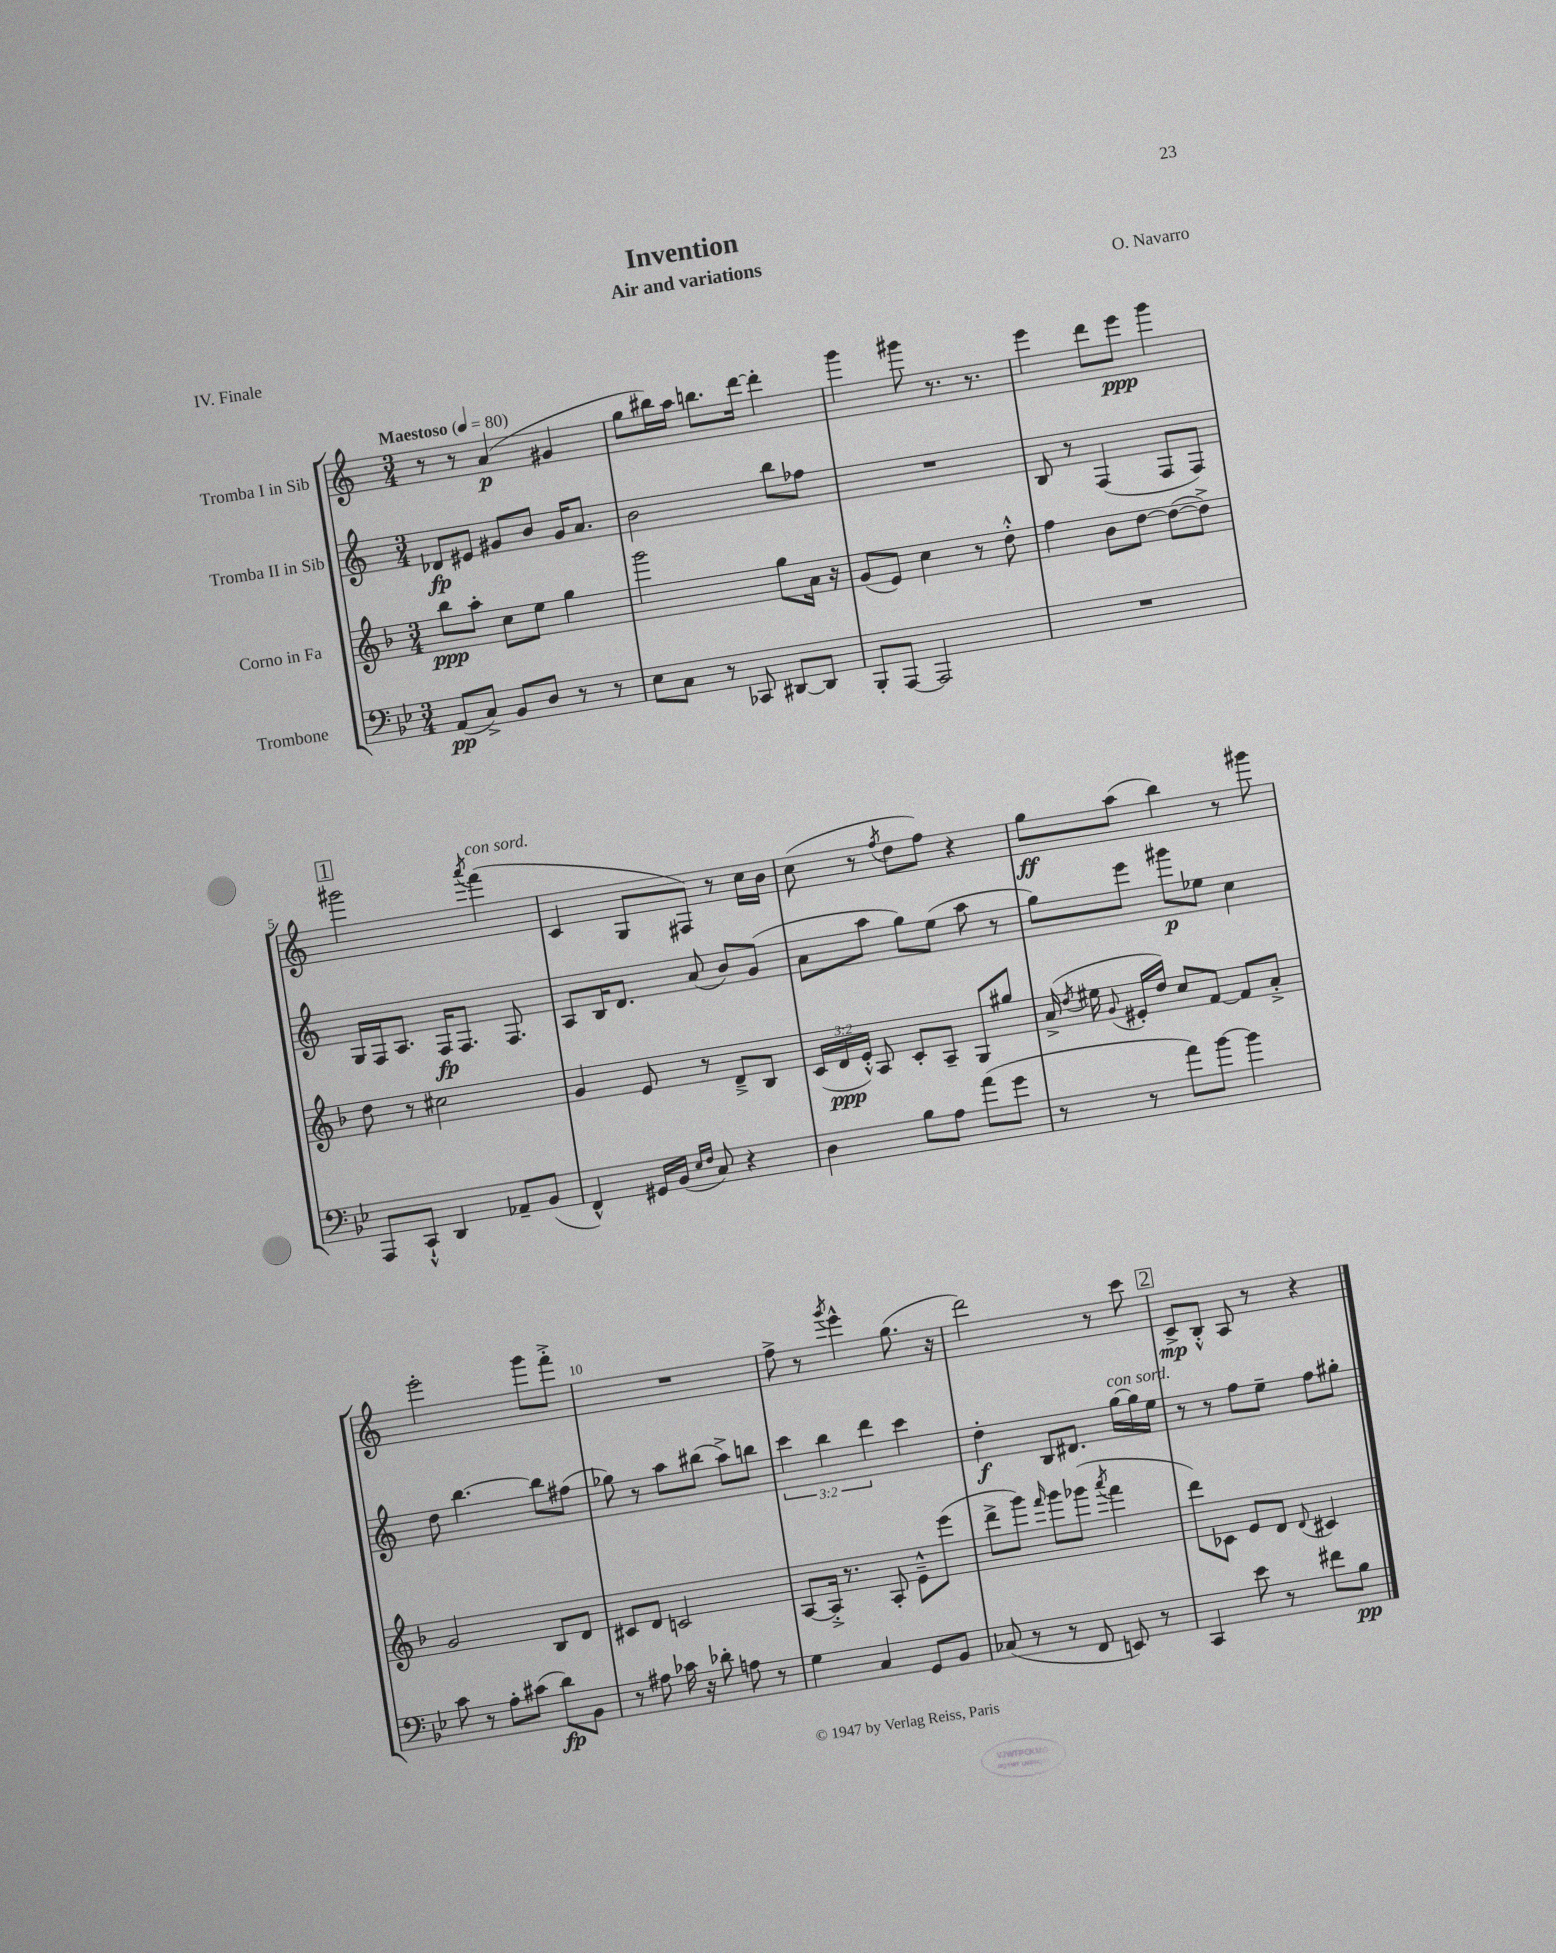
\header { title = "Invention" composer = "O. Navarro" subtitle = "Air and variations" piece = "IV. Finale" }
<<
\new StaffGroup <<
\new Staff = "s0" \with { instrumentName = "Tromba I in Sib" } {
    \clef treble \key c \major \numericTimeSignature \time 3/4 \tempo "Maestoso" 4 = 80
    \autoBeamOff r8 r8 a'4\p( gis'4 |
    g''8[ bis''16) a''16] b''8.[ d'''16]~ d'''4-. |
    g'''4 gis'''8 r8. r8. |
    e'''4 d'''8[ e'''8]\ppp g'''4 |
    \mark \markup { \box "1" } gis'''2 \acciaccatura { a'''8 } f'''4^\markup { \italic "con sord." }( |
    c'4 g8[ fis8]) r8 c''16[ b'16] |
    c''8( r8 \acciaccatura { f''8 } d''8[ f''8]) r4 |
    g''8[\ff a''8]( b''4) r8 gis'''8 |
    e'''2-. g'''8[ f'''8]-.-> |
    R2. |
    f''8-> r8 \acciaccatura { g'''8 } e'''4-^ g''8.( r16 |
    d'''2) r8 c'''8 |
    \mark \markup { \box "2" } c'8[->\mp b8]-.-^ a8 r8 r4 \bar "|." |
}
\new Staff = "s1" \with { instrumentName = "Tromba II in Sib" } {
    \clef treble \key c \major \numericTimeSignature \time 3/4 \override Staff.TupletNumber.text = #tuplet-number::calc-fraction-text
    \autoBeamOff des'8[\fp eis'8] gis'8[ b'8] gis'16[ a'8.] |
    b'2 b''8[ fes''8] |
    R2. |
    b8 r8 f4( f8[ f8]) |
    \mark \markup { \box "1" } g16[ f16 a8.] f16[\fp f8.] f8. |
    a8[ b16 d'8.] a'8( b'8[) g'8]( |
    a'8[ a''8] g''8[) e''8]( a''8 r8 |
    g''8[) e'''8] gis'''8[\p ees''8] c''4 |
    d''8 b''4.~ b''8[ fis''8]( |
    ges''8) r8 a''8[ bis''8]( a''8[->) b''8] |
    \tuplet 3/2 { c'''4 b''4 d'''4 } c'''4 |
    d''4-.\f b8[ dis'8.] g''16[~^\markup { \italic "con sord." } g''16 e''16] |
    \mark \markup { \box "2" } r8 r8 f''8[ e''8]-- f''8[ gis''8]-. \bar "|." |
}
\new Staff = "s2" \with { instrumentName = "Corno in Fa" } {
    \clef treble \key f \major \numericTimeSignature \time 3/4 \override Staff.TupletNumber.text = #tuplet-number::calc-fraction-text
    \autoBeamOff bes''8[\ppp a''8]-. c''8[ e''8] g''4 |
    g'''2 g''8[ a'16] r16 |
    g'8[( e'8]) c''4 r8 d''8-.-^ |
    f''4 bes'8[ d''8]~ d''8[~( d''8]->) |
    \mark \markup { \box "1" } d''8 r8 cis''2 |
    g'4 e'8 r8 d'8[---> bes8] |
    \tuplet 3/2 { c'16[( d'16\ppp e'16]-.-^) } a8 c'8[-. a8]-- g8[ gis''8] |
    a'16->( \acciaccatura { d''8 } eis''16 \appoggiatura { g'8 } eis'16[-. d''16]) c''8[ f'8]~ f'8[ a'8]-.-> |
    g'2 bes8[ d'8] |
    cis'8[ d'8] c'2 |
    a8[~ a16]-.-> r8. a8-. e'8[---^ e'''8]( |
    d'''8[-> g'''8]) \grace { f'''16 } g'''8[ ges'''8]( \acciaccatura { a'''8 } f'''4 |
    \mark \markup { \box "2" } d'''8[) ces'8] e'8[ d'8] \appoggiatura { d'8 } cis'4 \bar "|." |
}
\new Staff = "s3" \with { instrumentName = "Trombone" } {
    \clef bass \key bes \major \numericTimeSignature \time 3/4
    \autoBeamOff a,8[\pp( c8]->) bes,8[ d8] r8 r8 |
    ees8[ c8] r8 ces,8 dis,8[~ dis,8] |
    bes,,8[-. a,,8]~ a,,2 |
    R2. |
    \mark \markup { \box "1" } a,,8[ c,8]-!-^ d,4 aes,8[-- bes,8]( |
    f,4-^) gis,16[ bes,16]( \grace { ees16[ f16] } c8) r4 |
    d4 bes8[ a8] a'8[( g'8] |
    r8 r8 a'8[) bes'8]~ bes'4 |
    c'8 r8 a8[-. cis'8]( d'8[\fp) bes,8] |
    r8 ais8 ces'16 r16 des'8-. a8 r8 |
    g4 c4 g,8[ bes,8] |
    ces8( r8 r8 f,8 e,8) r8 |
    \mark \markup { \box "2" } c,4 ees'8 r8 fis'8[ bes8]\pp \bar "|." |
}
>>
>>
\layout { \context { \Score \override BarNumber.break-visibility = ##(#f #t #t) barNumberVisibility = #(every-nth-bar-number-visible 5) } }
